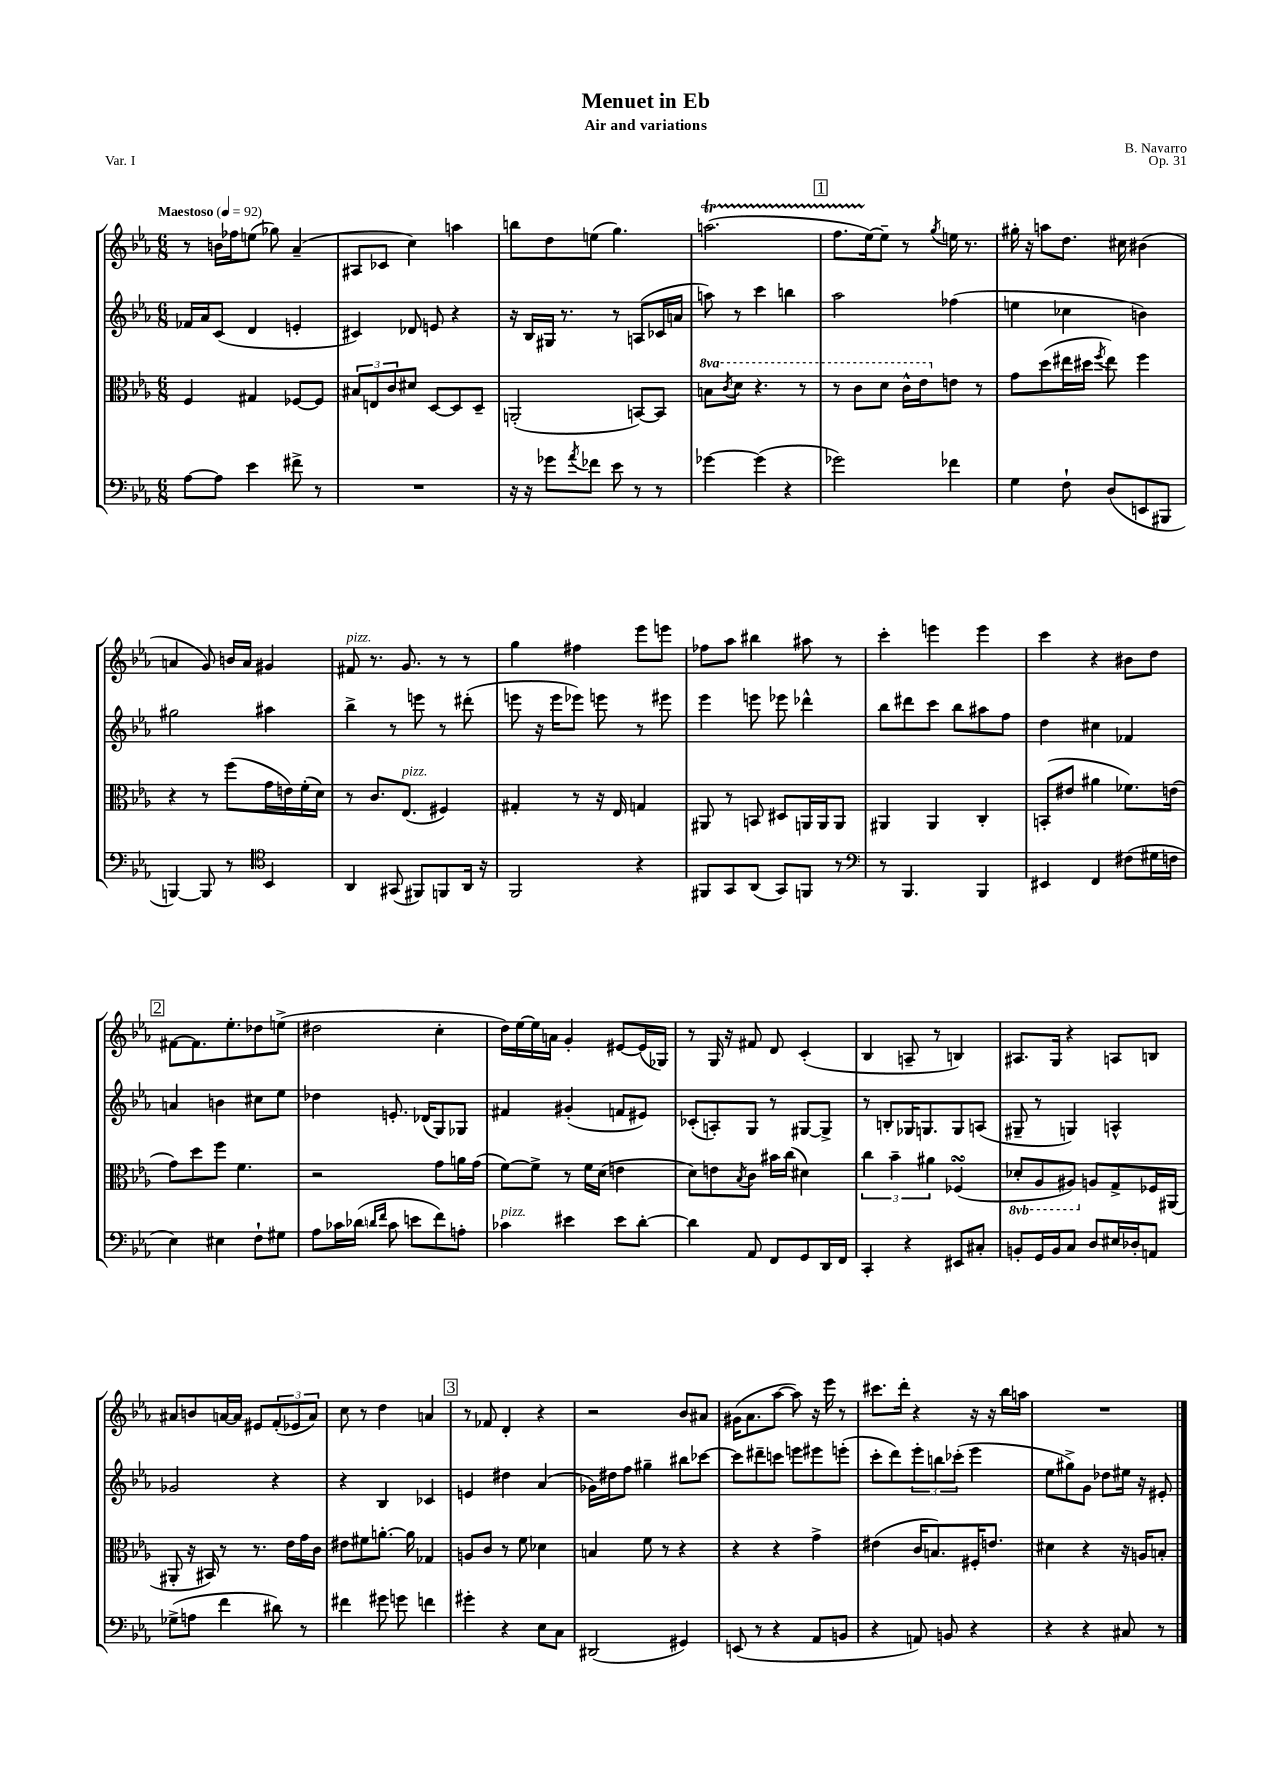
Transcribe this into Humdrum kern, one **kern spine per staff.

**kern	**kern	**kern	**kern
*staff4	*staff3	*staff2	*staff1
*clefF4	*clefC3	*clefG2	*clefG2
*k[b-e-a-]	*k[b-e-a-]	*k[b-e-a-]	*k[b-e-a-]
*M6/8	*M6/8	*M6/8	*M6/8
*MM92	*MM92	*MM92	*MM92
[8A-\L	4F/	16f-/LL	8r
.	.	16a-/J	.
8A-\]J	.	(8c/J	16b\LL
.	.	.	16ff-\J
4e-\	4G#/	4d/	(8ee\J
.	.	.	8gg-\)
8f#^\	[8F-/L	4e'/	(4a-~/
8r	8F-/]J	.	.
=	=	=	=
2.r	12B#/L	4c#/)	8A#/L
.	12E/	.	.
.	.	.	8c-/J
.	12c/	.	.
.	8d#/J	8d-/	4cc\)
.	[8D/L	8e/	.
.	8D/]	4r	4aa\
.	8D~/J	.	.
=	=	=	=
16r	(2AA'/	16r	8bb\L
16r	.	16B-/LL	.
8g-\L	.	16G#/JJ	8dd\
.	.	8.r	.
8qa-/	.	.	.
8f-\J	.	.	(8ee\J
8e-\	.	8r	4.gg\)
8r	[8BB/L)	(8A/L	.
8r	8BB/]J	16c-/L	.
.	.	16a/JJ	.
=	=	=	=
[4g-\	8b\L	8aa\)	(2.aa\
.	8qcc/	.	.
.	8dd\J	8r	.
(4g-\]	4.r	4ccc\	.
4r	.	4bb\	.
.	8r	.	.
=	=	=	=
2g-\)	8r	2aa-\	8.ff\L
.	8cc\L	.	.
.	.	.	[16ee-\k)
.	8dd\J	.	8ee-~\]J
.	16cc^^\LL	.	8r
.	16ee-\J	.	.
.	.	.	8qgg/
4f-\	8e\J	(4ff-\	16ee\
.	.	.	8.r
.	8r	.	.
=	=	=	=
4G\	8g\L	4ee\	16gg#'\
.	.	.	16r
.	(8dd\	.	8aa\L
8F`\	16ee#\L	4cc-\	8.dd\J
.	16dd#\JJ	.	.
.	8qff/	.	.
(8D/L	8ee#\)	.	.
.	.	.	16cc#\
8EE/	4ff\	4b\)	(4b#\
8BBB#/J	.	.	.
=	=	=	=
[4BBB/)	4r	2gg#\	4a/
8BBB/]	8r	.	8g/)
8r	(8ff\L	.	16b/LL
.	.	.	16a/JJ
*clefC4	*	*	*
4BB-/	16g\L	4aa#\	4g#/
.	16e\)	.	.
.	(16f'\	.	.
.	16d\JJ)	.	.
=	=	=	=
4AA-/	8r	4bb-^\	8f#/
.	8.c/L	.	8.r
(8GG#/	.	8r	.
.	(8.E-/J	.	8.g/
8FF#/L)	.	8eee\	.
8FF/	4F#/)	8r	8r
16AA-/Jk	.	(8ddd#'\	8r
16r	.	.	.
=	=	=	=
2FF/	4G#'/	8eee\	4gg\
.	.	16r	.
.	.	16eee\LK	.
.	8r	8eee-\J)	4ff#\
.	16r	8eee\	.
.	16E-/	.	.
4r	4G/	8r	8eee-\L
.	.	8eee#\	8eee\J
=	=	=	=
8FF#/L	8AA#/	4eee-\	8ff-\L
8GG/	8r	.	8aa-\J
(8AA-/J	8BB/	8eee\	4bb#\
8GG/L)	8D#/L	8eee-\	.
8FF/J	16AA/L	4ddd-^^\	8aa#\
.	16AA/J	.	.
8r	8AA/J	.	8r
=	=	=	=
*clefF4	*	*	*
8r	4AA#/	8bb-\L	4ccc'\
4.BBB-/	.	8ddd#\	.
.	4AA#/	8ccc\J	4eee\
.	.	8bb-\L	.
4BBB-/	4C'/	8aa#\	4eee\
.	.	8ff\J	.
=	=	=	=
4EE#/	(8BB'/L	4dd\	4ccc\
.	8e#/J	.	.
4FF/	4a#\	4cc#\	4r
(8F#\L	8.f-\L)	4f-/	8b#\L
16G#\L	.	.	8dd\J
16F\JJ	(16e\Jk	.	.
=	=	=	=
4E-\)	8g\L)	4a/	[8f#\L
.	8dd\	.	8.f#\]
4E#\	8ff\J	4b\	.
.	.	.	8.ee-'\
.	4.f\	.	.
8F`\L	.	8cc#\L	8dd-\
8G#\J	.	8ee-\J	(8ee^\J
=	=	=	=
8A-\L	2r	4dd-\	2dd#\
16c-\L	.	.	.
(16d-\JJ	.	.	.
16qqd/LL	.	.	.
16qqf/JJ	.	.	.
8c-\	.	8.e'/	.
8e\L	.	.	.
.	.	(16d-/LK	.
8f\)	8g\L	8G/)	4cc'\
8A'\J	16a\L	8G-/J	.
.	(16g\JJ	.	.
=	=	=	=
4c-\	[8f\L)	4f#/	16dd\LL)
.	.	.	[16ee-\
.	8f^\]J	.	16ee-\]
.	.	.	16a\JJ
4e#\	8r	(4g#'/	4g'/
.	16f\LL	.	.
.	(16d\JJ	.	.
8e#\L	4e\	8f/L	[8e#/L
[8d'\J	.	8e#/J)	(16e#/]L
.	.	.	16G-/JJ)
=	=	=	=
4d\]	8d\L)	(8c-'/L	8r
.	8e\	8A'/)	16G/
.	.	.	16r
.	8qB-/	.	.
8AA-/	8c\J	8G/J	8f#/
8FF/L	16b#\LL	8r	8d/
.	(16cc\JJ	.	.
8GG/	4d#\)	[8G#/L	(4c'/
16DD/L	.	8G#^/]J	.
16FF/JJ	.	.	.
=	=	=	=
4CC'/	6cc\	8r	4B-/
.	.	8B'/L	.
.	6b-~\	.	.
4r	.	16G-/K	8A~/
.	.	8.G/	.
.	6a#\	.	.
.	.	.	8r
8EE#/L	(4F-/	8G/	4B/)
8C#'/J	.	(8A/J	.
=	=	=	=
8BB'/L	8D-'/L	8G#~/	8.A#/L
16GG/L	8AA-/	8r	.
16BB/J	.	.	16G/Jk
8C/J	8AA#/J)	4G/)	4r
8D/L	8A/L	.	.
16E#/L	8G^/	4A^^/	8A/L
16D-'/J	.	.	.
8AA/J	16F-/L	.	8B/J
.	(16AA#/JJ	.	.
=	=	=	=
(8G-^\L	8AA#'/	2g-/	8a#/L
8A\J	16r	.	8b/
.	16BB#/)	.	.
4f\	8r	.	[16a/L
.	.	.	16a/]JJ
.	8.r	.	8e#/L
8d#\)	.	4r	(12f'/
.	16e-\LL	.	.
.	.	.	12e-/
8r	16g\	.	.
.	.	.	12a/J)
.	16c\JJ	.	.
=	=	=	=
4f#\	8e#\L	4r	8cc\
.	8f#\	.	8r
8g#\	[8.a'\J	4B-/	4dd\
8g\	.	.	.
.	16a\]	.	.
4f\	4G-/	4c-/	4a/
=	=	=	=
4g#'\	8A/L	4e/	8r
.	8c/J	.	8f-/
4r	8r	4dd#\	4d'/
.	8f\	.	.
8E-\L	4d-\	(4a-/	4r
8C\J	.	.	.
=	=	=	=
(2DD#/	4B/	16g-\LL)	2r
.	.	16dd#\J	.
.	.	8ff\J	.
.	8f\	4gg#~\	.
.	8r	.	.
4GG#/)	4r	8bb#\L	8b-/L
.	.	[8ccc-\J	8a#/J
=	=	=	=
(8EE/	4r	8ccc-\]L	(16g#\LK
.	.	.	8.a-\
8r	.	8ddd#~\	.
4r	4r	8ccc\J	[8aa-\J
.	.	8eee\L	8aa-\])
8AA-/L	4g^\	8eee#\	16r
.	.	.	16eee-\
8BB/J	.	(8eee'\J	8r
=	=	=	=
4r	(4e#\	8ccc'\L	8.ccc#\L
.	.	8ddd\)	.
.	.	.	16ddd'\Jk
8AA/)	16c/LK	12eee-'\	4r
.	8.B/)	.	.
.	.	12bb\	.
8BB/	.	.	.
.	.	(12ccc-'\J	.
4r	16F#'/K	4eee-\	16r
.	8.e/J	.	16r
.	.	.	16bb-\LL
.	.	.	16aa\JJ
=	=	=	=
4r	4d#\	8ee-\L	2.r
.	.	8gg#^\)	.
4r	4r	8g\J	.
.	.	8dd-\L	.
8C#/	16r	16ee#\Jk	.
.	16A/LK	16r	.
8r	8B'/J	8e#'/	.
==	==	==	==
*-	*-	*-	*-
